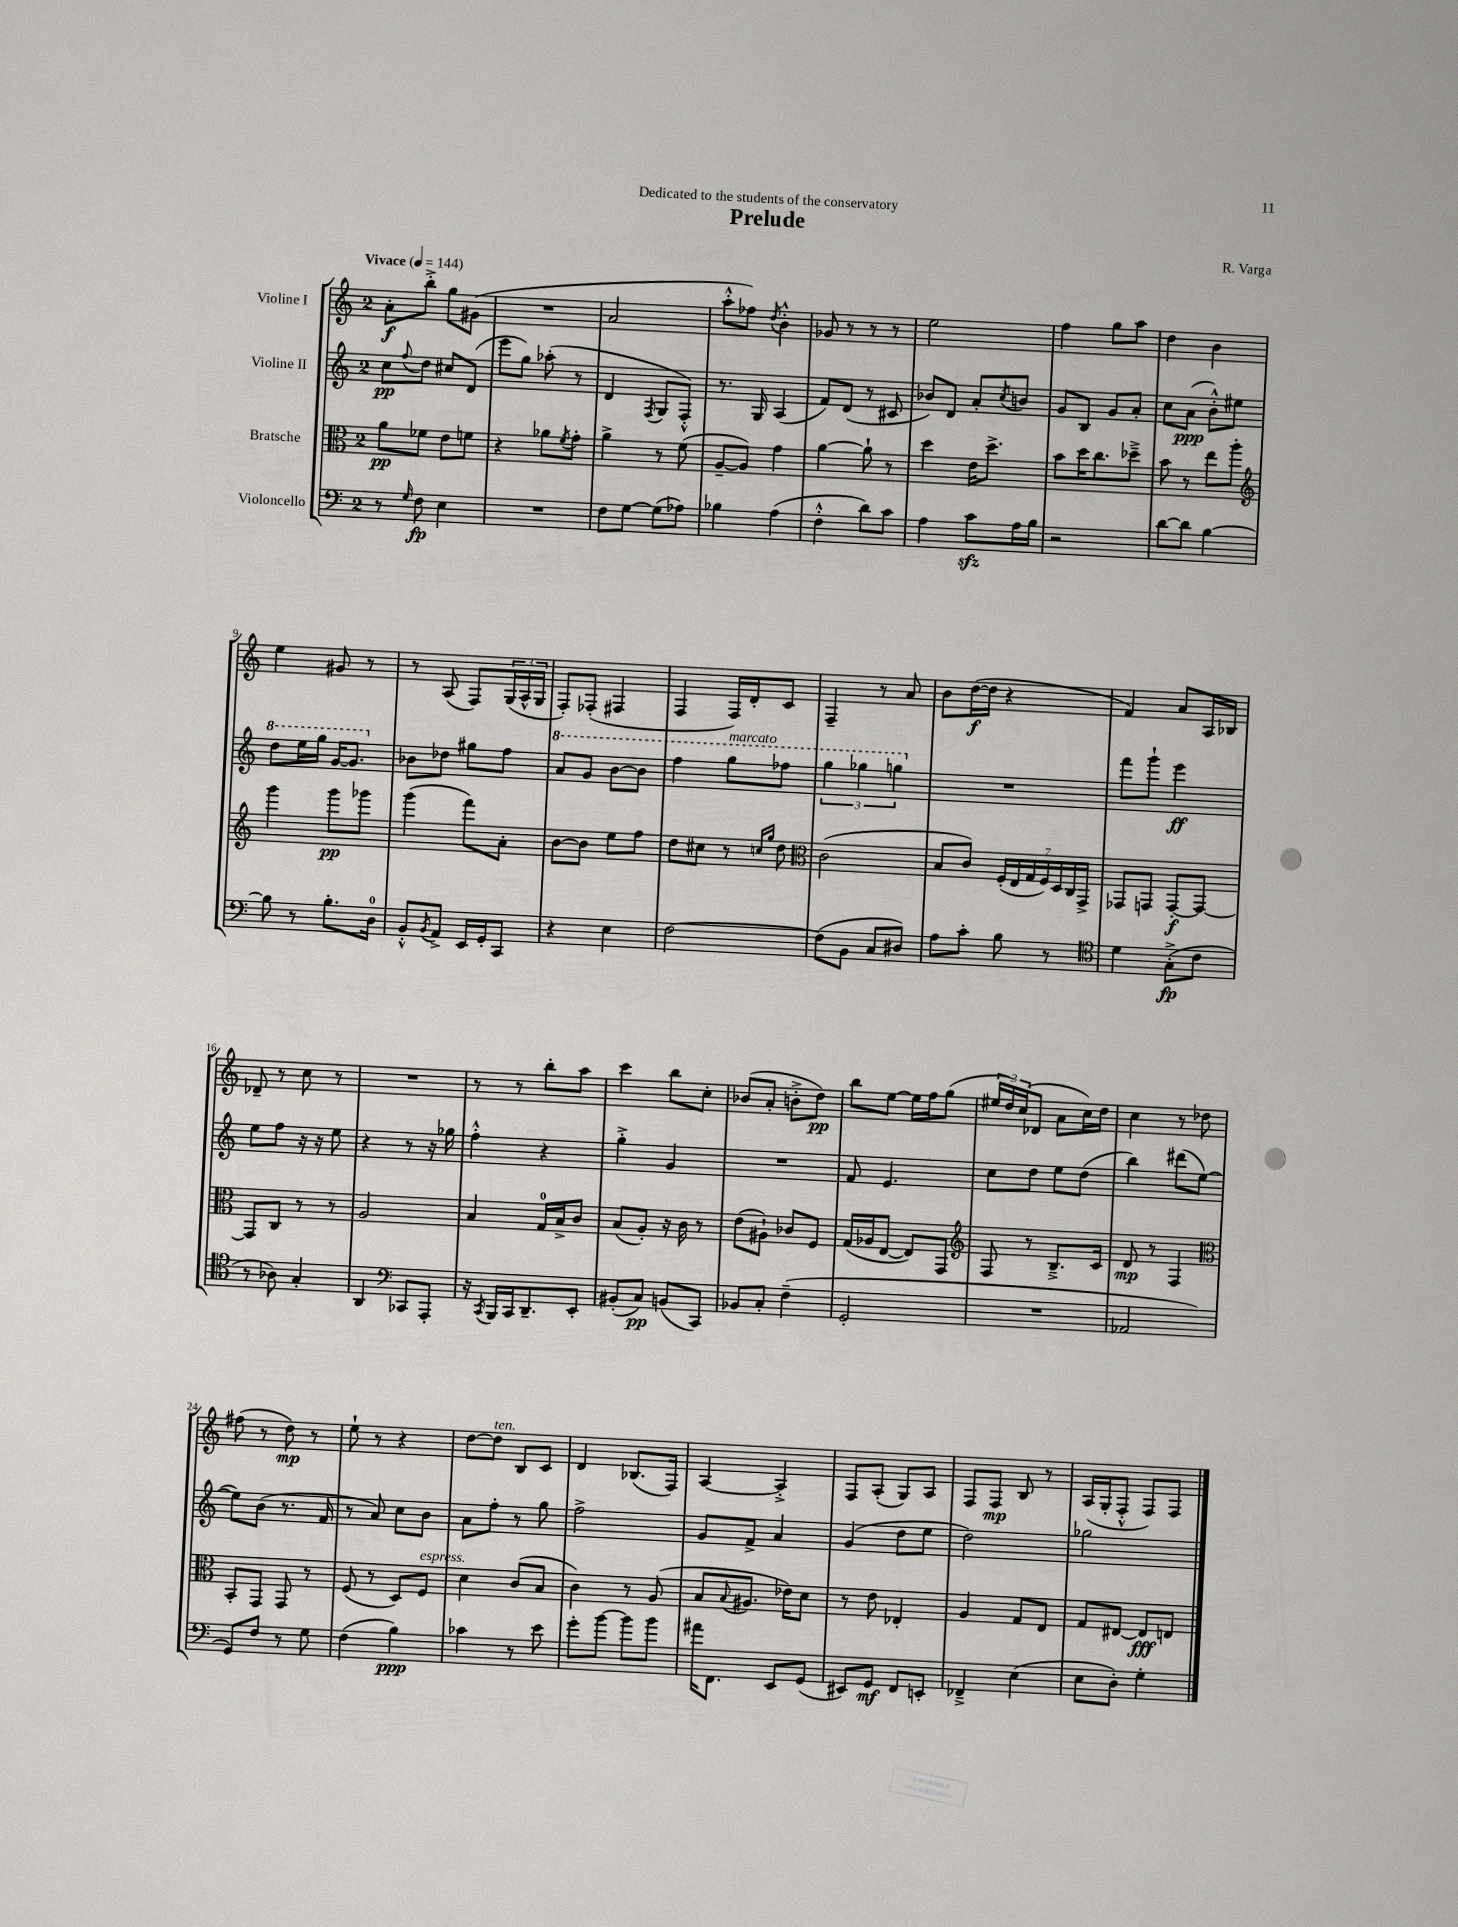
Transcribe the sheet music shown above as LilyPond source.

\header { title = "Prelude" composer = "R. Varga" dedication = "Dedicated to the students of the conservatory" }
<<
\new StaffGroup <<
\new Staff = "s0" \with { instrumentName = "Violine I" } {
    \clef treble \key c \major \once \override Staff.TimeSignature.style = #'single-digit \time 2/4 \tempo "Vivace" 4 = 144
    a'8-.\f b''8-.-> g''8 gis'8( |
    R2 |
    a'2 |
    a''8-.-^ fes''8) \acciaccatura { d''8 } b'4-.-^ |
    ges'8 r8 r8 r8 |
    e''2 |
    f''4 g''8 a''8 |
    d''4 b'4 |
    e''4 gis'8 r8 |
    r8 a8( f8) \tuplet 3/2 { g16( a16-^ g16 } |
    f8-.) fes8-.( fis4 |
    f4 f16) d'16-. c'8 |
    f4-- r8 a'8 |
    b'8 d''16~\f( d''16 r4 |
    f'4) a'8 a16 bes16 |
    des'8-- r8 c''8 r8 |
    R2 |
    r8 r8 b''8-. a''8 |
    c'''4 b''8 c''8-. |
    bes'8( a'8-. b'8-.-> d''8\pp) |
    b''8 e''8~ e''16 f''16 g''8( |
    \tuplet 3/2 { eis''16 d''16) c''16( } des'8 a'8 c''16) d''16 |
    c''4 r8 des''8 |
    fis''8( r8 d''8\mp) r8 |
    e''8-! r8 r4 |
    d''8~ d''8^\markup { \italic "ten." } b8 c'8 |
    d'4 bes8.( f16) |
    a4~ a4-.-> |
    f8 a8-.( g8) a8 |
    f8 f8\mp b8 r8 |
    a16( g16-. f8-.-^ f8) f8 \bar "|." |
}
\new Staff = "s1" \with { instrumentName = "Violine II" } {
    \clef treble \key c \major \once \override Staff.TimeSignature.style = #'single-digit \time 2/4
    c''8\pp \appoggiatura { f''8 } d''8 cis''8 d'8( |
    e'''8 g''8) aes''8-.( r8 |
    d'4 \acciaccatura { f8 } g8 f8-.-^) |
    r8. g16 a4( |
    f'8) d'8( r8 cis'8 |
    bes'8) d'8 a'8-. \acciaccatura { c''8 } b'8 |
    g'8 b8 g'8 a'8-. |
    c''8 a'8\ppp( b'8-.-^) eis''8 |
    \ottava #1 d'''8 e'''16 g'''16 g''16~ g''8. \ottava #0 |
    bes'8 des''8 gis''8 f''8 |
    \ottava #1 a''8 g''8 b''8~ b''8 |
    f'''4 g'''8^\markup { \italic "marcato" } fes'''8 |
    \tuplet 3/2 { g'''4 ges'''4 g'''4 \ottava #0 } |
    R2 |
    f'''8 g'''8-! e'''4\ff |
    e''8 f''8 r16 r16 e''8 |
    r4 r8 r16 ges''16 |
    f''4-.-^ r4 |
    g''4-.-> g'4 |
    R2 |
    f'8 e'4. |
    c''8 d''8 e''8 d''8( |
    b''4) dis'''8( e''8~ |
    e''8) b'8( r8. f'16 |
    r8 a'8) c''8 b'8 |
    a'8 f''8-. r8 g''8 |
    f''2-> |
    g'8 f'8-> a'4 |
    g'4( d''8 e''8 |
    d''2) |
    ges''2 \bar "|." |
}
\new Staff = "s2" \with { instrumentName = "Bratsche" } {
    \clef alto \key c \major \once \override Staff.TimeSignature.style = #'single-digit \time 2/4
    a'8\pp fes'8 e'8 f'8 |
    r4 aes'8 \acciaccatura { f'8 } g'8-. |
    a'4-> r8 f'8( |
    a8~-- a8) g'4 |
    a'4~ a'8-! r8 |
    d''4 e'16 d''8.-> |
    b'8 d''16 c''8. des''8---> |
    b'8 r8 e''8 a''8-. |
    \clef treble g'''4 g'''8\pp ges'''8 |
    g'''4( f'''8) a'8-. |
    b'8~ b'8 e''8 f''8 |
    d''8 cis''8 r8 \grace { c''16 g''16 } d''8 |
    \clef alto c'2( |
    b8 c'8) \tuplet 7/4 { f16-.( e16 g16 f16) d16 c16 g,16-> } |
    ges,8 g,8 g,8~-.\f g,8~ |
    g,8 c8 r8 r8 |
    a2 |
    b4 g16-0 b16-> c'8 |
    b8( a8-.) r16 c'16 r8 |
    e'8( ais8-!) ces'8 f8 |
    g16( aes16 e8~ e8) g,8 |
    \clef treble f8 r8 b8.---> c'16 |
    d'8\mp r8 f4 |
    \clef alto b,8-. g,8 g,8 r8 |
    f8( r8 d8) f8^\markup { \italic "espress." } |
    d'4 c'8( b8 |
    c'4) r8 a8( |
    b8 \appoggiatura { b8 } ais8. ees'16) d'8 |
    r8 e'8 ees4-. |
    a4 g8 e8 |
    g8 eis8~ eis8\fff e8 \bar "|." |
}
\new Staff = "s3" \with { instrumentName = "Violoncello" } {
    \clef bass \key c \major \once \override Staff.TimeSignature.style = #'single-digit \time 2/4
    r8 \grace { g16 } f8\fp e4 |
    R2 |
    f8 g8~ g8( aes8) |
    bes4 a4( |
    f4-.-^ d'8) c'8 |
    a4 c'8\sfz a16 b16 |
    r2 |
    d'8~ d'8 b4~ |
    b8 r8 b8.-. d16-0 |
    b,8-.-^ \acciaccatura { b,8 } a,8-> e,16 g,16-. c,8 |
    r4 e4 |
    f2~ |
    f8( b,8 c8 dis8) |
    a8 c'8-. b8 r8 |
    \clef tenor d'4 g8-.->\fp( c'8 |
    r8 aes8) g4-. |
    a,4 \clef bass ces,8 a,,8-. |
    r16 \acciaccatura { c,8 } b,,16 c,16 d,8.-- e,8-. |
    bis,8-.( c8\pp) b,8( c,8) |
    bes,8 c8-. f4--( |
    g,2-. |
    R2 |
    aes,2 |
    g,8) f8 r8 g8 |
    f4( b4\ppp) |
    ces'4 r8 e'8 |
    g'8-. b'8~ b'8 b'8 |
    ais'16 f,8. e,8 g,8( |
    eis,8) g,8\mf f,8 e,8-. |
    fes,4---> e4( |
    e8 d8-.) g4-. \bar "|." |
}
>>
>>
